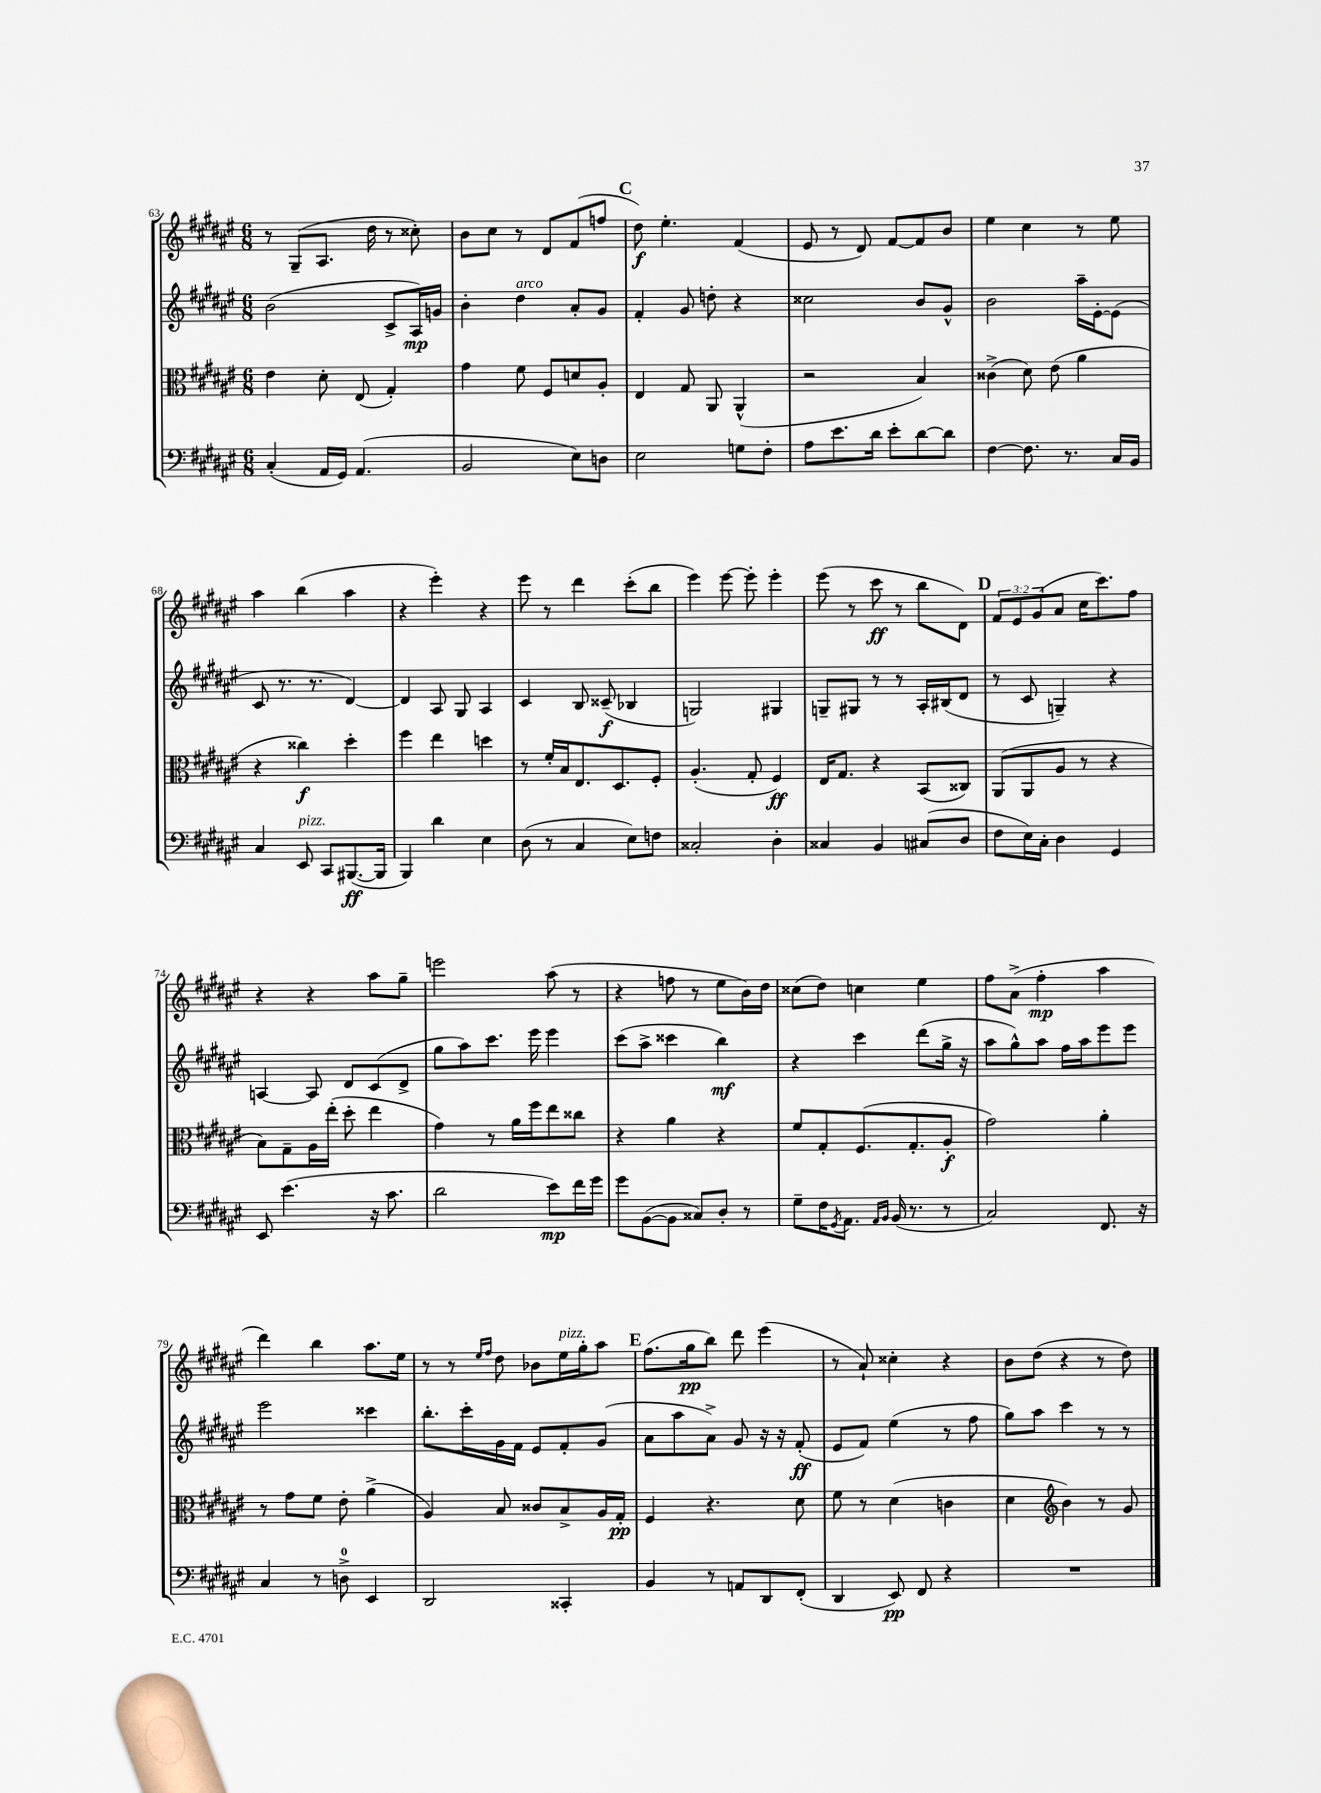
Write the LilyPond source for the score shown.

<<
\new StaffGroup <<
\new Staff = "s0" {
    \clef treble \key fis \major \numericTimeSignature \time 6/8 \override Staff.TupletNumber.text = #tuplet-number::calc-fraction-text
    r8 gis8--( ais8. dis''16 r8 cisis''8-.) |
    b'8 cis''8 r8 dis'8 fis'8( f''8 |
    \mark \markup { \bold "C" } dis''8\f) eis''4.-. fis'4( |
    eis'8 r8 dis'8) fis'8~ fis'8 b'8 |
    eis''4 cis''4 r8 eis''8 |
    ais''4 b''4( ais''4 |
    r4 eis'''4-.) r4 |
    eis'''8 r8 dis'''4 cis'''8-.( b''8 |
    eis'''4) eis'''8~ eis'''8-. eis'''4-. |
    eis'''8( r8 cis'''8\ff r8 b''8 dis'8) |
    \mark \markup { \bold "D" } \tuplet 3/2 { fis'8 eis'8 gis'8( } ais'8 cis''16 cis'''8.) fis''8 |
    r4 r4 ais''8 gis''8-- |
    e'''2 ais''8( r8 |
    r4 f''8 r8 eis''8 b'16) dis''16 |
    cisis''8( dis''8) c''4 eis''4 |
    fis''8 ais'8->( fis''4-.\mp ais''4 |
    dis'''4) b''4 ais''8. eis''16 |
    r8 r8 \grace { eis''16 fis''16 } dis''8 bes'8 eis''16^\markup { \italic "pizz." } gis''16-. ais''8 |
    \mark \markup { \bold "E" } fis''8.( gis''16\pp b''8) dis'''8 eis'''4( |
    r8 ais'8-!) cisis''4-. r4 |
    b'8 dis''8( r4 r8 dis''8) \bar "|." |
}
\new Staff = "s1" {
    \clef treble \key fis \major \numericTimeSignature \time 6/8
    b'2( cis'8-> ais16\mp) g'16 |
    b'4-. dis''4^\markup { \italic "arco" } ais'8-. gis'8 |
    \mark \markup { \bold "C" } fis'4-. gis'8 d''8-. r4 |
    cisis''2 b'8 gis'8-^ |
    b'2 ais''16-- eis'16~-. eis'8( |
    cis'8 r8. r8. dis'4~) |
    dis'4 ais8 gis8 ais4 |
    cis'4 b8 cisis'8--\f( bes4 |
    g2) gis4 |
    g8-- gis8 r8 r8 ais16-. bis16( dis'8 |
    \mark \markup { \bold "D" } r8 cis'8 g4--) r4 |
    a4~ a8 dis'8 cis'8( dis'8-> |
    gis''8 ais''8) cis'''8. eis'''16 eis'''4 |
    cis'''8( ais''8-> cisis'''4 b''4\mf) |
    r4 cis'''4 dis'''8( gis''16-> r16 |
    ais''8 gis''8-^) ais''8 fis''16 ais''16 eis'''8 eis'''8 |
    eis'''2 cisis'''4 |
    b''8.-. cis'''16-. gis'16 fis'16 eis'8 fis'8-. gis'8( |
    \mark \markup { \bold "E" } ais'8 ais''8 ais'8->) gis'8 r16 r16 fis'8-.\ff( |
    eis'8 fis'8) eis''4( r8 fis''8 |
    gis''8) ais''8 cis'''4 r8 r8 \bar "|." |
}
\new Staff = "s2" {
    \clef alto \key fis \major \numericTimeSignature \time 6/8
    eis'4 dis'8-. eis8( gis4-.) |
    gis'4 fis'8 fis8 d'8 ais8-. |
    \mark \markup { \bold "C" } eis4 gis8 ais,8 ais,4-^( |
    r2 b4) |
    cisis'4->( dis'8) eis'8( ais'4 |
    r4 cisis''4\f) dis''4-. |
    fis''4 eis''4 d''4 |
    r8 fis'16-. b16 eis8. dis8. fis8-. |
    ais4.-.( gis8-. fis4\ff) |
    eis16 gis8. r4 b,8( cisis8) |
    \mark \markup { \bold "D" } ais,8( ais,8 ais8 r8 r4 |
    b8) gis8-- ais16 eis''16-.( dis''8-. eis''4 |
    gis'4) r8 ais'16 fis''16 eis''8 cisis''8 |
    r4 ais'4 r4 |
    fis'8 gis8-. fis8.( gis8.-. ais8-.\f |
    gis'2) ais'4-. |
    r8 gis'8 fis'8 eis'8-. ais'4->( |
    ais4) b8 cisis'8 b8-> ais16 gis16-.\pp |
    \mark \markup { \bold "E" } fis4 r4. dis'8 |
    fis'8 r8 dis'4( c'4 |
    dis'4 \clef treble b'4) r8 gis'8 \bar "|." |
}
\new Staff = "s3" {
    \clef bass \key fis \major \numericTimeSignature \time 6/8
    cis4-.( ais,16 gis,16) ais,4.( |
    b,2 eis8) d8 |
    \mark \markup { \bold "C" } eis2 g8 fis8-. |
    ais8 eis'8. dis'16 eis'8-. dis'8~ dis'8 |
    fis4~ fis8. r8. cis16 b,16 |
    cis4 eis,8^\markup { \italic "pizz." } cis,8 bis,,8.~\ff( bis,,16 |
    b,,4) dis'4 eis4 |
    dis8( r8 cis4 eis8) f8 |
    cisis2-. dis4-. |
    cisis4 b,4 cis8( dis8 |
    \mark \markup { \bold "D" } fis8 eis16) cis16-. dis4 gis,4 |
    eis,8 eis'4.( r16 cis'8. |
    dis'2 eis'8\mp) fis'16 gis'16 |
    gis'8 b,8~( b,8 cisis8) dis8-. r8 |
    gis8-- fis16 \acciaccatura { gis,8 } ais,8. \grace { ais,16 b,16 } b,16( r8. r8 |
    cis2) fis,8. r16 |
    cis4 r8 d8-0-> eis,4 |
    dis,2 cisis,4-. |
    \mark \markup { \bold "E" } b,4 r8 a,8 dis,8 fis,8-.( |
    dis,4 eis,8\pp) fis,8 r4 |
    R2. \bar "|." |
}
>>
>>
\layout { \context { \Score currentBarNumber = #63 } }
